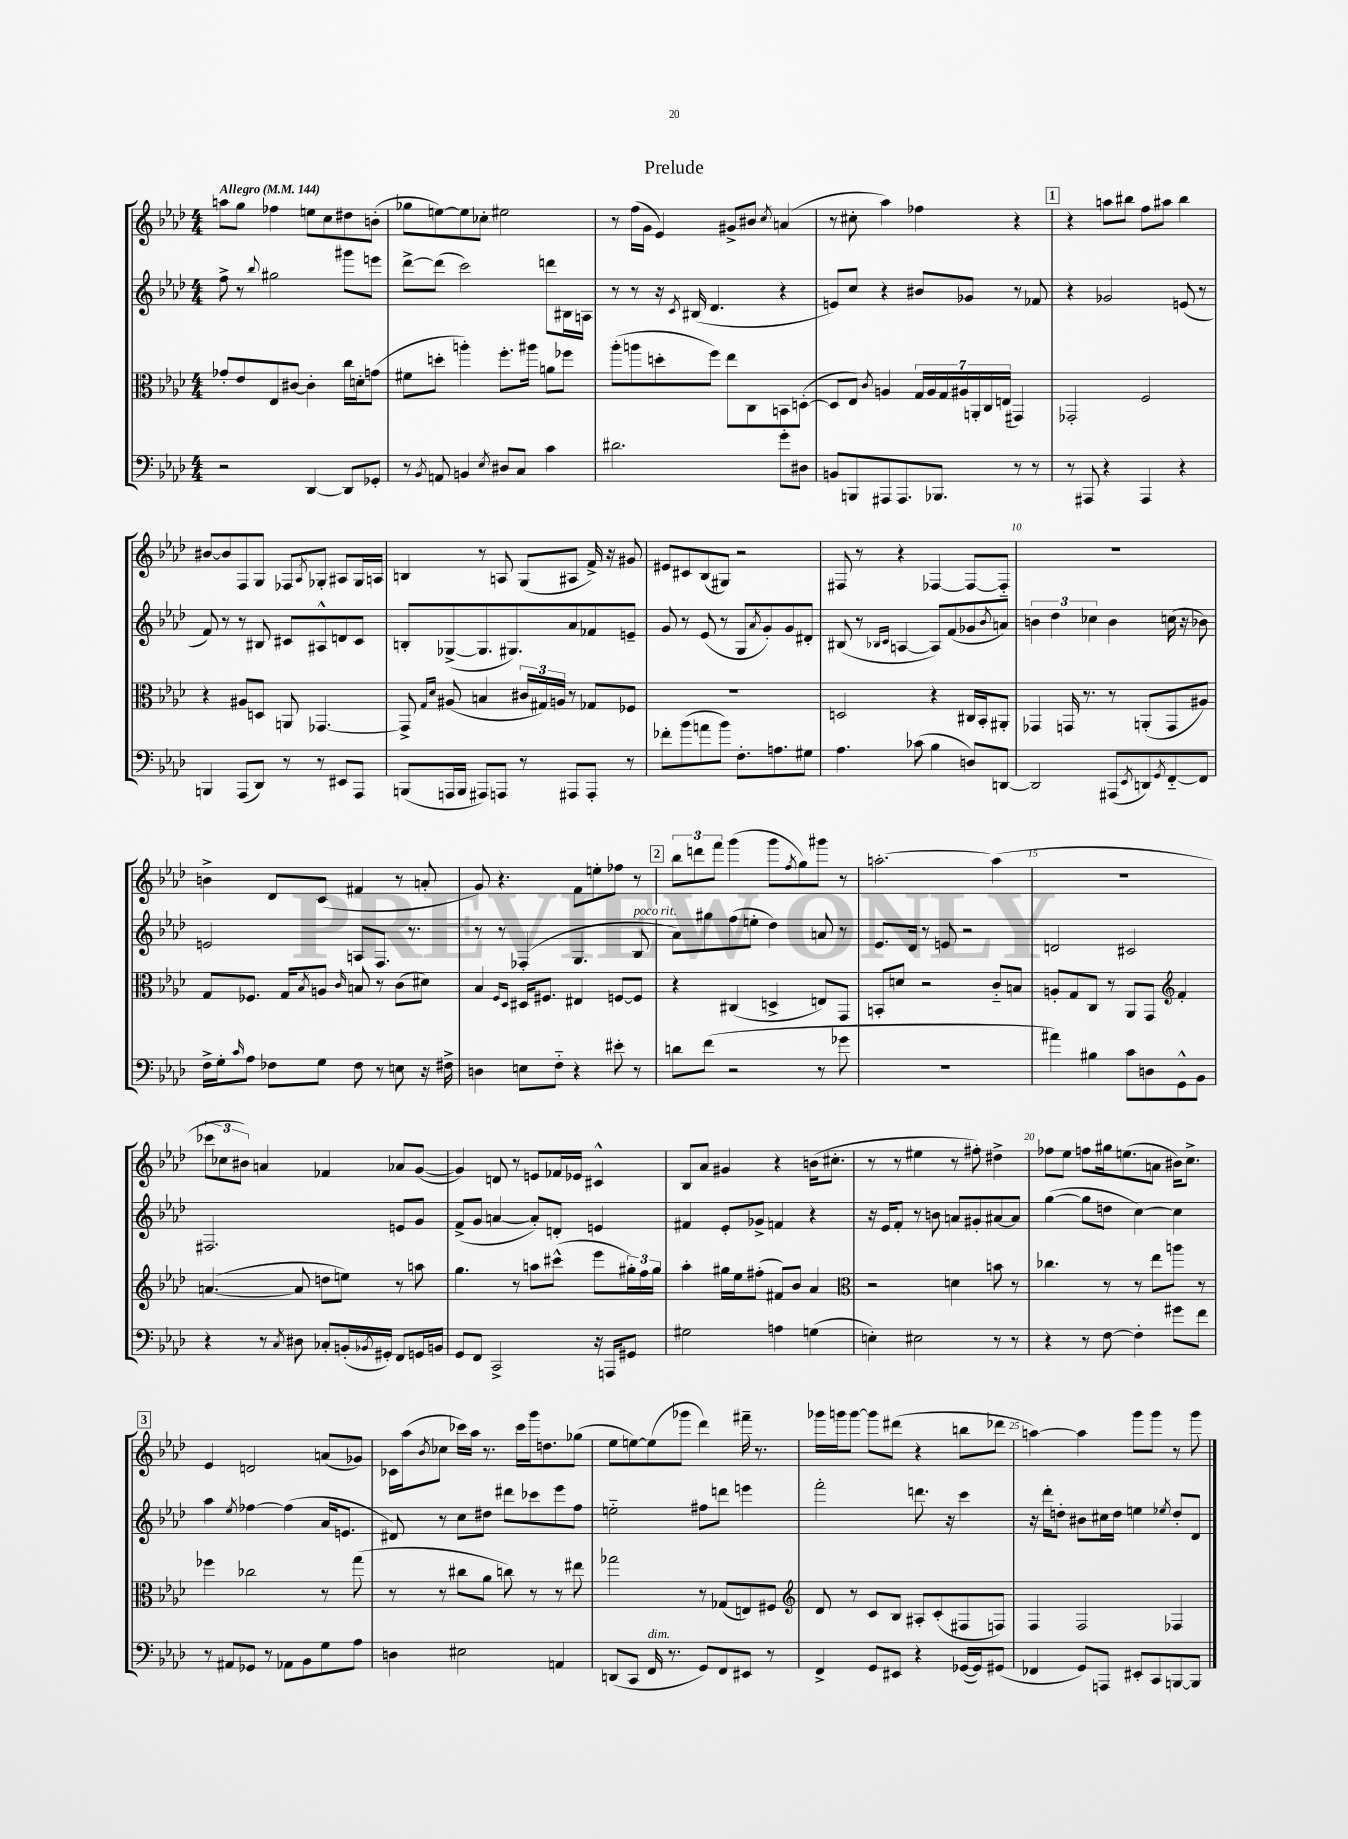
\header { title = "Prelude" }
<<
\new StaffGroup <<
\new Staff = "s0" {
    \clef treble \key aes \major \numericTimeSignature \time 4/4 \tempo "Allegro" 4 = 144
    a''8 g''8 fes''4 e''8 c''8 dis''8 b'8-.( |
    ges''8 e''8~) e''8 ces''8-. eis''2 |
    r8 f''16( g'16 ees'4) gis'8-> bis'8 \acciaccatura { c''8 } a'4( |
    r8 cis''8-. aes''4) fes''4 r4 |
    \mark \markup { \box "1" } r4 a''8 bis''8 f''8 ais''8 bis''4 |
    bis'8~ bis'8 f8 g8 fes8 \acciaccatura { aes8 } ges8-. ais8 ges16 a16 |
    b4 r8 a8 g8( ais8 f'16->) r16 gis'8 |
    eis'8 cis'8 bes8( gis8) r2 |
    fis8 r8 r4 fes4~ fes8~ fes8-_ |
    R1 |
    b'4-> des'8 c'8( fis'4 r8 a'8-. |
    g'8) r4. f'8 e''8-. fes''8 r8 |
    \mark \markup { \box "2" } \tuplet 3/2 { bes''8 d'''8 f'''8 } g'''4( g'''8 \acciaccatura { f''8 } g''8) gis'''8 r8 |
    a''2.~-. a''4( |
    R1 |
    \tuplet 3/2 { ces'''8 ces''8 bis'8) } a'4 fes'4 aes'8 g'8~( |
    g'4) d'8 r8 e'8 fes'16 ees'16 cis'4-^ |
    bes8 aes'8 gis'4 r4 b'16( cis''8.-. |
    r8 r8 eis''4 r8 fis''8-.) dis''4-> |
    fes''8 ees''8 f''8 gis''16 e''8.( a'8 bis'16) c''8.-> |
    \mark \markup { \box "3" } ees'4 d'2 a'8( ges'8) |
    ces'16 aes''16( \acciaccatura { bes'8 } ces''8 ces'''16) aes''16 r8. ces'''16 g'''16 d''8. ges''8( |
    ees''8 e''8~) e''8( ges'''8 des'''4) fis'''16-- r8. |
    ges'''16 g'''16 g'''8~ g'''8 dis'''8( r4 b''8 des'''8 |
    a''4~) a''4 g'''8 g'''8 r8 g'''8 \bar "|." |
}
\new Staff = "s1" {
    \clef treble \key aes \major \numericTimeSignature \time 4/4
    f''8-> r8 \appoggiatura { bes''8 } gis''2 gis'''8 e'''8 |
    des'''8~-> des'''8( c'''2) d'''8 bis16 a16 |
    r8 r8 r16 \acciaccatura { c'8 } bis16( des'4. r4 |
    e'8) c''8 r4 bis'8 ges'8 r8 fes'8 |
    \mark \markup { \box "1" } r4 ges'2 e'8( r8 |
    f'8) r8 r8 bis8 cis'8 ais8-^ d'8 cis'8 |
    b8-. ges8~->( ges8. gis8.) aes'8 fes'8 e'8-- |
    g'8 r8 ees'8( r8 g8 \acciaccatura { aes'8 } g'8-.) g'8 dis'8-. |
    bis8( r8 \grace { bes16 c'16 } a4~ a8) f'8( ges'8 \acciaccatura { bes'8 } a'8) |
    \tuplet 3/2 { b'4 des''4 ces''4 } b'4 c''16( r16 bes'8) |
    e'2 a8 f8. r8. |
    r8 r8 fes4-.( g4. bes8^\markup { \italic "poco rit." } |
    \mark \markup { \box "2" } aes'8) gis''8 f''8( e''8-. des''4) a'8 r8 |
    ees'8. des'16 r8 e'8 r2 |
    d'2 cis'2 |
    fis2. e'8 g'8 |
    f'8->( g'8 a'4~ a'8-.) d'8-. e'4 |
    fis'4 ees'8-. ges'8-> f'4 r4 |
    r16 ees'16 f'8-. r8 b'8 a'8 gis'8-. ais'8~ ais'8 |
    g''4~( g''8 d''8 c''4~) c''4 |
    \mark \markup { \box "3" } aes''4 \acciaccatura { ees''8 } fes''4~ fes''4( aes'16 e'8. |
    dis'8) r8 c''8 dis''8 dis'''8 ces'''8 ees'''8 f''8 |
    e''2-_ fis''8 d'''8 e'''4 |
    f'''2-. d'''8. r16 c'''4 |
    r16 des'''16-. d''8-. bis'8 cis''16 d''16 e''4 \acciaccatura { ees''8 } d''8-. des'8 \bar "|." |
}
\new Staff = "s2" {
    \clef alto \key aes \major \numericTimeSignature \time 4/4
    ges'8-. ees'8 ees8 cis'8~ cis'4-. c''16 d'16-. g'8( |
    fis'8 d''8-. a''4-.) f''8.-. ais''16 a'8 fes''8 |
    aes''8-.( a''8 d''8-. f''8) ees''8 c8 b,8 d8~-.( |
    d8 ees8) \acciaccatura { c'8 } a4 \tuplet 7/4 { g16 a16 g16 ais16 a,16-. c16 e16( } gis,4) |
    \mark \markup { \box "1" } ges,2-. f2 |
    r4 ais8 d8 a,8 ges,4.~ |
    ges,8-> \grace { g16 des'16 } ais8( b4 \tuplet 3/2 { cis'16 gis16) a16 } r8 ges8 fes8 |
    R1 |
    d2 r4 cis16 bes,16-. ais,8-. |
    ges,4 g,16 r8. r8 a,8-.( g,8 ais8) |
    g8 fes8. g16 \acciaccatura { bes8 } a8 \grace { c'16 } b8 r8 c'8( dis'8) |
    bes4 \grace { f16 des16 } dis16 fis8. eis4 f8~ f8 |
    \mark \markup { \box "2" } r4 cis4( d4-> e8) g,8 |
    b,8-. d'8 r2 c'8-_ b8 |
    a8-. g8 c8 r8 aes,8 g,8 \clef treble f'4-. |
    a'4.~( a'8 d''8 e''8) r8 a''8 |
    g''4. r8 a''8 cis'''8-^( ees'''8 \tuplet 3/2 { gis''16-.) f''16 gis''16 } |
    aes''4-. gis''16 ees''16 fis''8-.( fis'8) bes'8 aes'4 |
    \clef alto r2 d'4 b'8 r8 |
    ces''4. r8 r8 ees''8 a''8 r8 |
    \mark \markup { \box "3" } fes''4 ces''2 r8 g''8( |
    r8 r8 cis''8 aes'8 c''8) r8 r8 eis''8 |
    ges''2 r8 ges8( e8) fis8 |
    \clef treble des'8 r8 c'8 bes8 ais8-. c'8-.( fis8 f8) |
    f4 f2 fes4 \bar "|." |
}
\new Staff = "s3" {
    \clef bass \key aes \major \numericTimeSignature \time 4/4
    r2 des,4~ des,8 ges,8-. |
    r8 \acciaccatura { bes,8 } a,8 b,4 \acciaccatura { ees8 } dis8 c8 c'4 |
    dis'2. g'8-. dis8 |
    b,8 b,,8 ais,,8 ais,,8. bes,,8. r8 r8 |
    \mark \markup { \box "1" } r8 ais,,8 r4 ais,,4 r4 |
    b,,4 aes,,8( des,8) r8 r8 eis,8 aes,,8 |
    b,,8( a,,16 b,,16 ais,,8) a,,8 r8 ais,,8 ais,,8-. r8 |
    fes'8-. bes'8( a'8 bes'8) f8.-. a8. gis8 |
    aes4. ces'8( bes4 d8) d,8~ |
    d,2 ais,,8( \acciaccatura { ees,8 } d,8) \acciaccatura { g,8 } f,8~-_ f,8 |
    f16-> g16-. \grace { c'16 } aes8 fes8 g8 fes8 r8 e8 r16 fis16-> |
    d4 e8 f8-_ r4 eis'8-. r8 |
    \mark \markup { \box "2" } d'8 f'8( r2 r8 ges'8 |
    R1 |
    ais'4) bis4 c'8 d8 g,8-^ bes,8 |
    r4 r8 \acciaccatura { c8 } dis8 ces8-. b,16-.( \acciaccatura { bes,8 } gis,16-.) f,8 g,16 b,16 |
    g,8 f,8 c,2-> r16 a,,16 gis,8 |
    gis2 a4 g4( |
    e4-.) eis2 r8 r8 |
    r4 r8 f8~ f4-. gis'8 f'8 |
    \mark \markup { \box "3" } r8 ais,8 ges,8 r8 aes,8 bes,8 g8 aes8 |
    d4 eis2 a,4 |
    d,8( c,8 f,16^\markup { \italic "dim." } r8. g,8) f,8 eis,8 r8 |
    f,4-> g,8 eis,8 r4 ges,16~( ges,16) gis,8( |
    fes,4 g,8) a,,8 eis,8-. c,8 b,,8~ b,,8 \bar "|." |
}
>>
>>
\layout { \context { \Score \override BarNumber.break-visibility = ##(#f #t #t) barNumberVisibility = #(every-nth-bar-number-visible 5) } }
